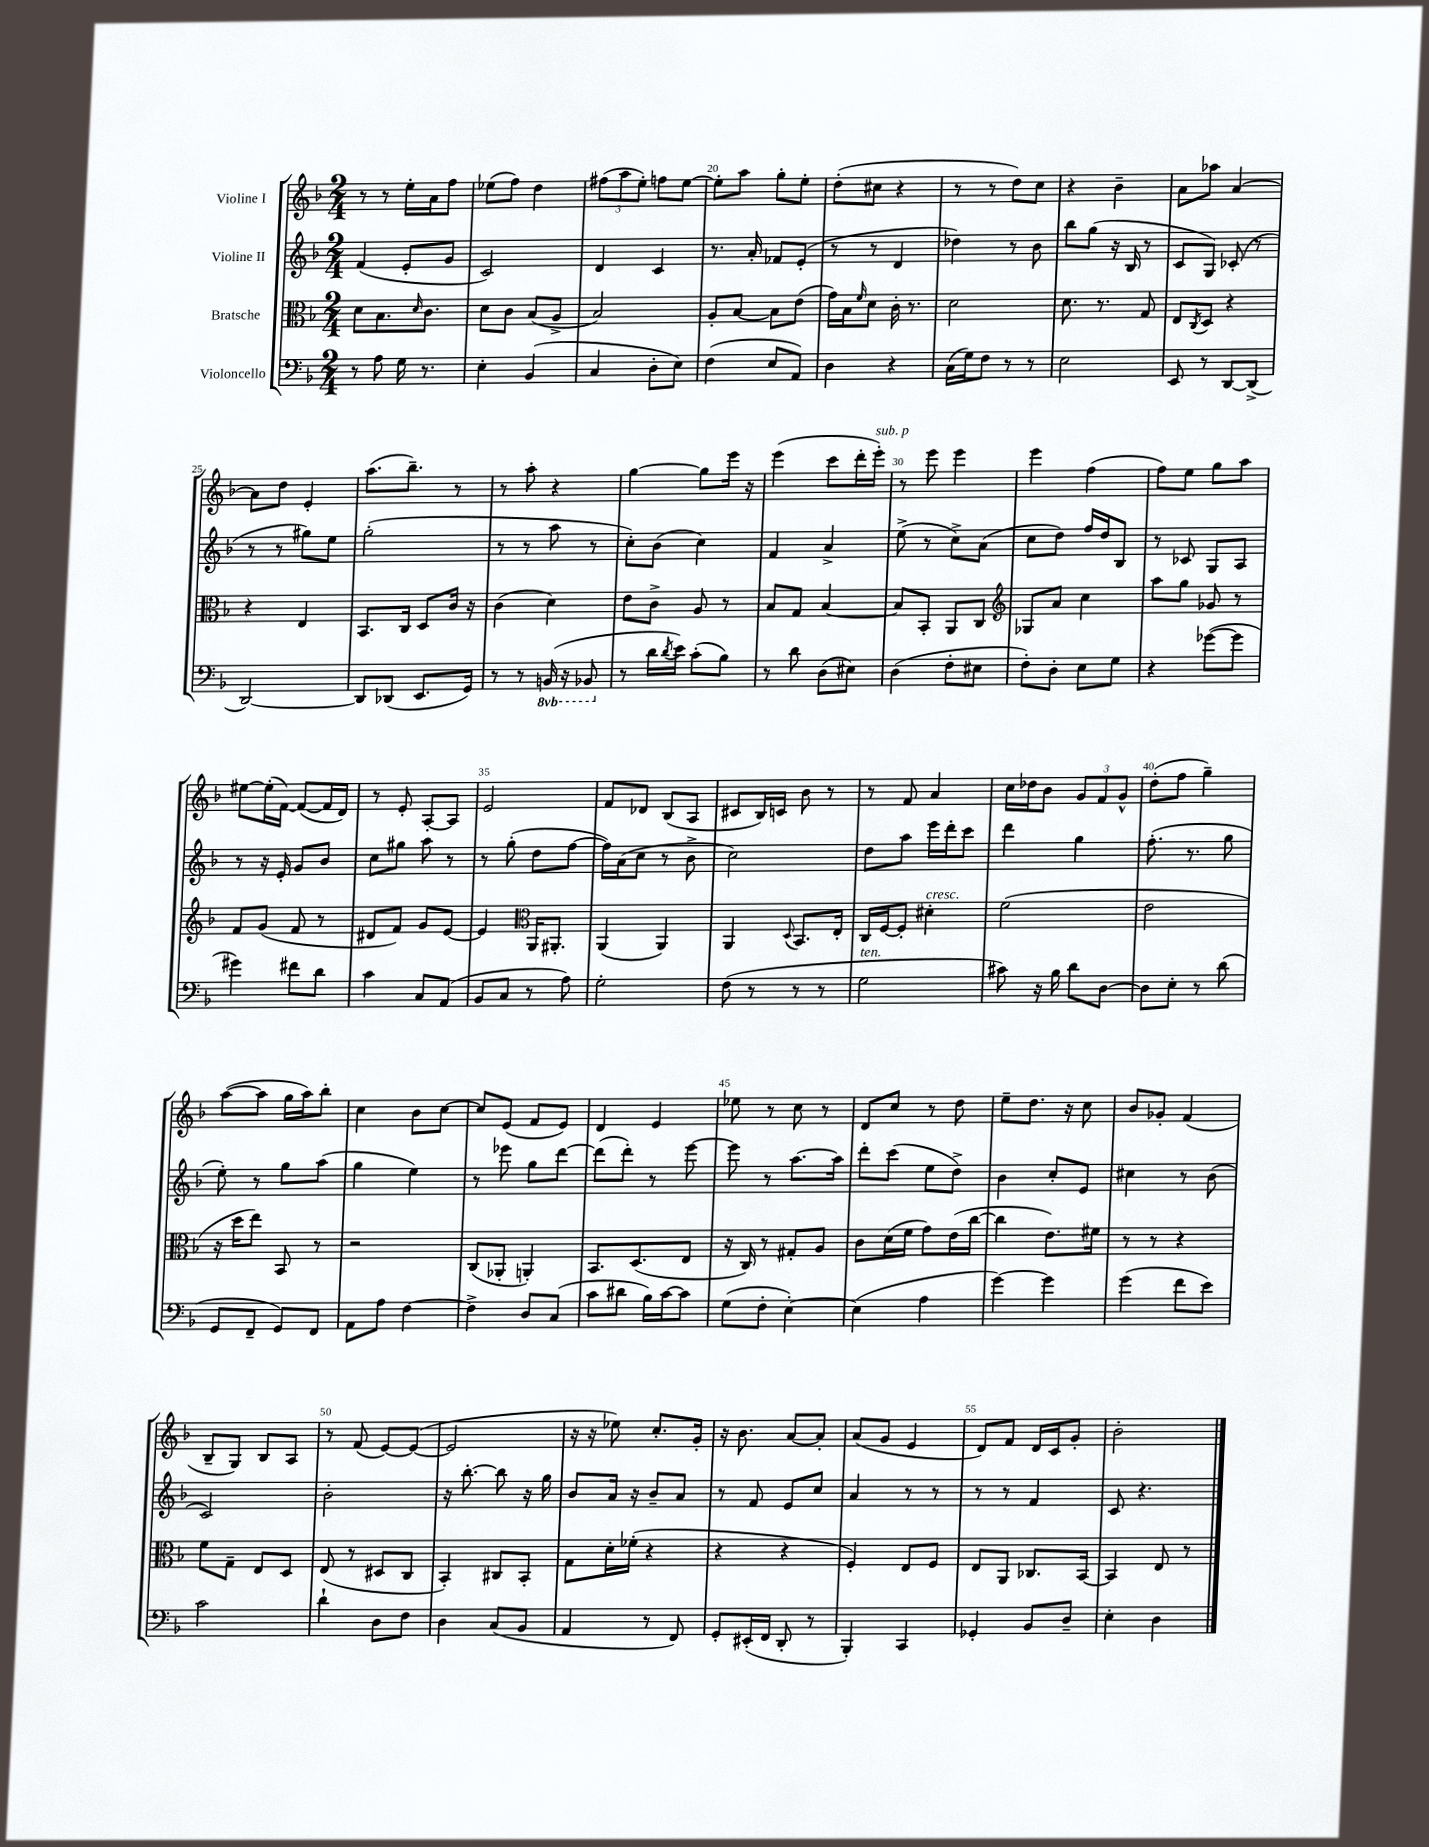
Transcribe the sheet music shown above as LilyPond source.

<<
\new StaffGroup <<
\new Staff = "s0" \with { instrumentName = "Violine I" } {
    \clef treble \key f \major \numericTimeSignature \time 2/4
    r8 r8 e''16-. a'16 f''8 |
    ees''8( f''8) d''4 |
    \tuplet 3/2 { fis''8( a''8 e''8-.) } f''8 e''8~ |
    e''8-. a''8 g''8-. e''8-. |
    d''8-.( cis''8 r4 |
    r8 r8 d''8) c''8 |
    r4 bes'4-- |
    a'8 aes''8 a'4~ |
    a'8 d''8 e'4-. |
    a''8.( bes''8.--) r8 |
    r8 a''8-. r4 |
    g''4~ g''8 e'''16 r16 |
    e'''4( c'''8 d'''16-. e'''16-.^\markup { \italic "sub. p" }) |
    r8 e'''8 e'''4 |
    e'''4 f''4( |
    f''8) e''8 g''8 a''8 |
    eis''8~ eis''16-.( f'16~) f'8~( f'16 d'16) |
    r8 e'8-. a8~-. a8 |
    e'2 |
    f'8 des'8 bes8( a8 |
    cis'8 bes16) c'16 bes'8 r8 |
    r8 f'8 a'4 |
    c''16 des''16 bes'8 \tuplet 3/2 { g'8 f'8 g'8-^ } |
    d''8-.( f''8 g''4--) |
    a''8~( a''8 g''16 a''16) bes''8-. |
    c''4 bes'8 c''8~ |
    c''8 e'8( f'8 e'8) |
    d'4 e'4 |
    ees''8 r8 c''8 r8 |
    d'8 c''8 r8 d''8 |
    e''8-- d''8. r16 c''8 |
    bes'8 ges'8-. f'4( |
    bes8-- g8) bes8 a8 |
    r8 f'8( e'8~) e'8~( |
    e'2 |
    r16 r16 ees''8) c''8.-. g'16-. |
    r16 bes'8. a'8~ a'8-. |
    a'8( g'8 e'4 |
    d'8) f'8 d'16 c'16 g'8-. |
    bes'2-. \bar "|." |
}
\new Staff = "s1" \with { instrumentName = "Violine II" } {
    \clef treble \key f \major \numericTimeSignature \time 2/4
    f'4( e'8-. g'8 |
    c'2) |
    d'4 c'4 |
    r8. a'16-. fes'8 e'8-.( |
    r8 r8 d'4 |
    des''4) r8 bes'8 |
    bes''8 g''8( r16 bes16 r8 |
    c'8 g8) ces'8-.( r8 |
    r8 r8 gis''8) e''8 |
    g''2-.( |
    r8 r8 a''8 r8 |
    c''8-.) bes'8( c''4) |
    f'4 a'4-> |
    e''8->( r8 c''8->) a'8( |
    c''8 d''8) f''16 d''16 bes8 |
    r8 ces'8 g8 a8 |
    r8 r16 e'16-. g'8 bes'8 |
    c''8 gis''8 a''8 r8 |
    r8 g''8-.( d''8 f''8~ |
    f''16) a'16( c''8 r8 bes'8-> |
    c''2) |
    d''8 a''8 e'''16 d'''16-. c'''8 |
    d'''4 g''4 |
    f''8.-.( r8. g''8 |
    e''8-.) r8 g''8 a''8( |
    g''4 e''4) |
    r8 ees'''8 g''8 d'''8~ |
    d'''8( d'''8-.) r8 e'''8~ |
    e'''8 r8 a''8.~ a''16 |
    d'''8-. c'''8( e''8 d''8->) |
    bes'4 c''8-. e'8 |
    cis''4 r8 bes'8( |
    c'2) |
    bes'2-. |
    r16 bes''8.~-. bes''8 r16 g''16 |
    bes'8 a'16 r16 bes'8-- a'8 |
    r8 f'8 e'8 c''8 |
    a'4 r8 r8 |
    r8 r8 f'4 |
    c'8 r4. \bar "|." |
}
\new Staff = "s2" \with { instrumentName = "Bratsche" } {
    \clef alto \key f \major \numericTimeSignature \time 2/4
    d'8 bes8. \grace { d'16 } c'8. |
    d'8 c'8 bes8( a8-> |
    bes2) |
    a8-. bes8~ bes8 e'8( |
    g'16) bes16 \grace { f'16 } d'8 c'16-. r8. |
    d'2 |
    d'8. r8. g8 |
    e8 \acciaccatura { c8 } d8 r4 |
    r4 e4 |
    bes,8. c16 d8 c'16 r16 |
    c'4( d'4) |
    e'8 c'8-> a8 r8 |
    bes8 g8 bes4~ |
    bes8 bes,8-. a,8 c8 |
    \clef treble ges8 a'8 c''4 |
    a''8 g''8 ges'8 r8 |
    f'8 g'8( f'8 r8 |
    dis'8 f'8) g'8 e'8~ |
    e'4 \clef alto a,16 ais,8.-. |
    a,4( a,4) |
    a,4 \appoggiatura { d8 } bes,8. e16-. |
    c16 f16~ f8-. dis'4-.^\markup { \italic "cresc." } |
    f'2( |
    e'2 |
    r16 d''16 e''8) bes,8 r8 |
    r2 |
    c8( aes,8-. a,4-.) |
    bes,8. d8.( e8 |
    r16 c16) r8 gis8-. a8 |
    c'8 d'16( f'16 g'8) e'16( c''16~ |
    c''4 e'8.) fis'16 |
    r8 r8 r4 |
    f'8 g8-- e8 d8 |
    e8( r8 dis8 c8 |
    bes,4-.) cis8 bes,8-. |
    g8 d'16-. fes'16-.( r4 |
    r4 r4 |
    f4-.) e8 f8 |
    e8 a,8 ces8. bes,16~ |
    bes,4 e8 r8 \bar "|." |
}
\new Staff = "s3" \with { instrumentName = "Violoncello" } {
    \clef bass \key f \major \numericTimeSignature \time 2/4 \set Staff.ottavationMarkups = #ottavation-simple-ordinals
    r8 a8 g16 r8. |
    e4-. bes,4( |
    c4 d8-. e8) |
    f4( e8 a,8) |
    d4 r4 |
    c16( g16) f8 r8 r8 |
    e2 |
    e,8 r8 d,8~ d,8->( |
    d,2~) |
    d,8 des,8( e,8. g,16) |
    r8 r8 \ottava #-1 b,,16( r16 bes,,8 \ottava #0 |
    r8 d'16 \acciaccatura { d'8 } e'16) c'8-.( bes8) |
    r8 d'8 d8( eis8) |
    d4( f8-. eis8 |
    f8-.) d8-. e8 g8 |
    r4 ges'8~( ges'8 |
    gis'4) fis'8 d'8 |
    c'4 c8 a,8( |
    bes,8 c8 r8 a8) |
    g2-. |
    f8( r8 r8 r8 |
    g2^\markup { \italic "ten." } |
    cis'8) r16 bes16 d'8 d8~ |
    d8 e8-. r8 d'8( |
    g,8 f,8-- g,8) f,8 |
    a,8 a8 f4~ |
    f4-> d8 c8( |
    c'8 dis'8 bes16) c'16~ c'8 |
    g8( f8-. e4~-.) |
    e4( a4 |
    g'4~) g'4 |
    g'4( f'8 e'8) |
    c'2 |
    d'4-! d8 f8 |
    d4 c8( bes,8 |
    a,4 r8 f,8) |
    g,8-. eis,16-.( f,16 d,8-. r8 |
    bes,,4-.) c,4 |
    ges,4-. bes,8 d8-- |
    e4-. d4 \bar "|." |
}
>>
>>
\layout { \context { \Score currentBarNumber = #17 \override BarNumber.break-visibility = ##(#f #t #t) barNumberVisibility = #(every-nth-bar-number-visible 5) } }
